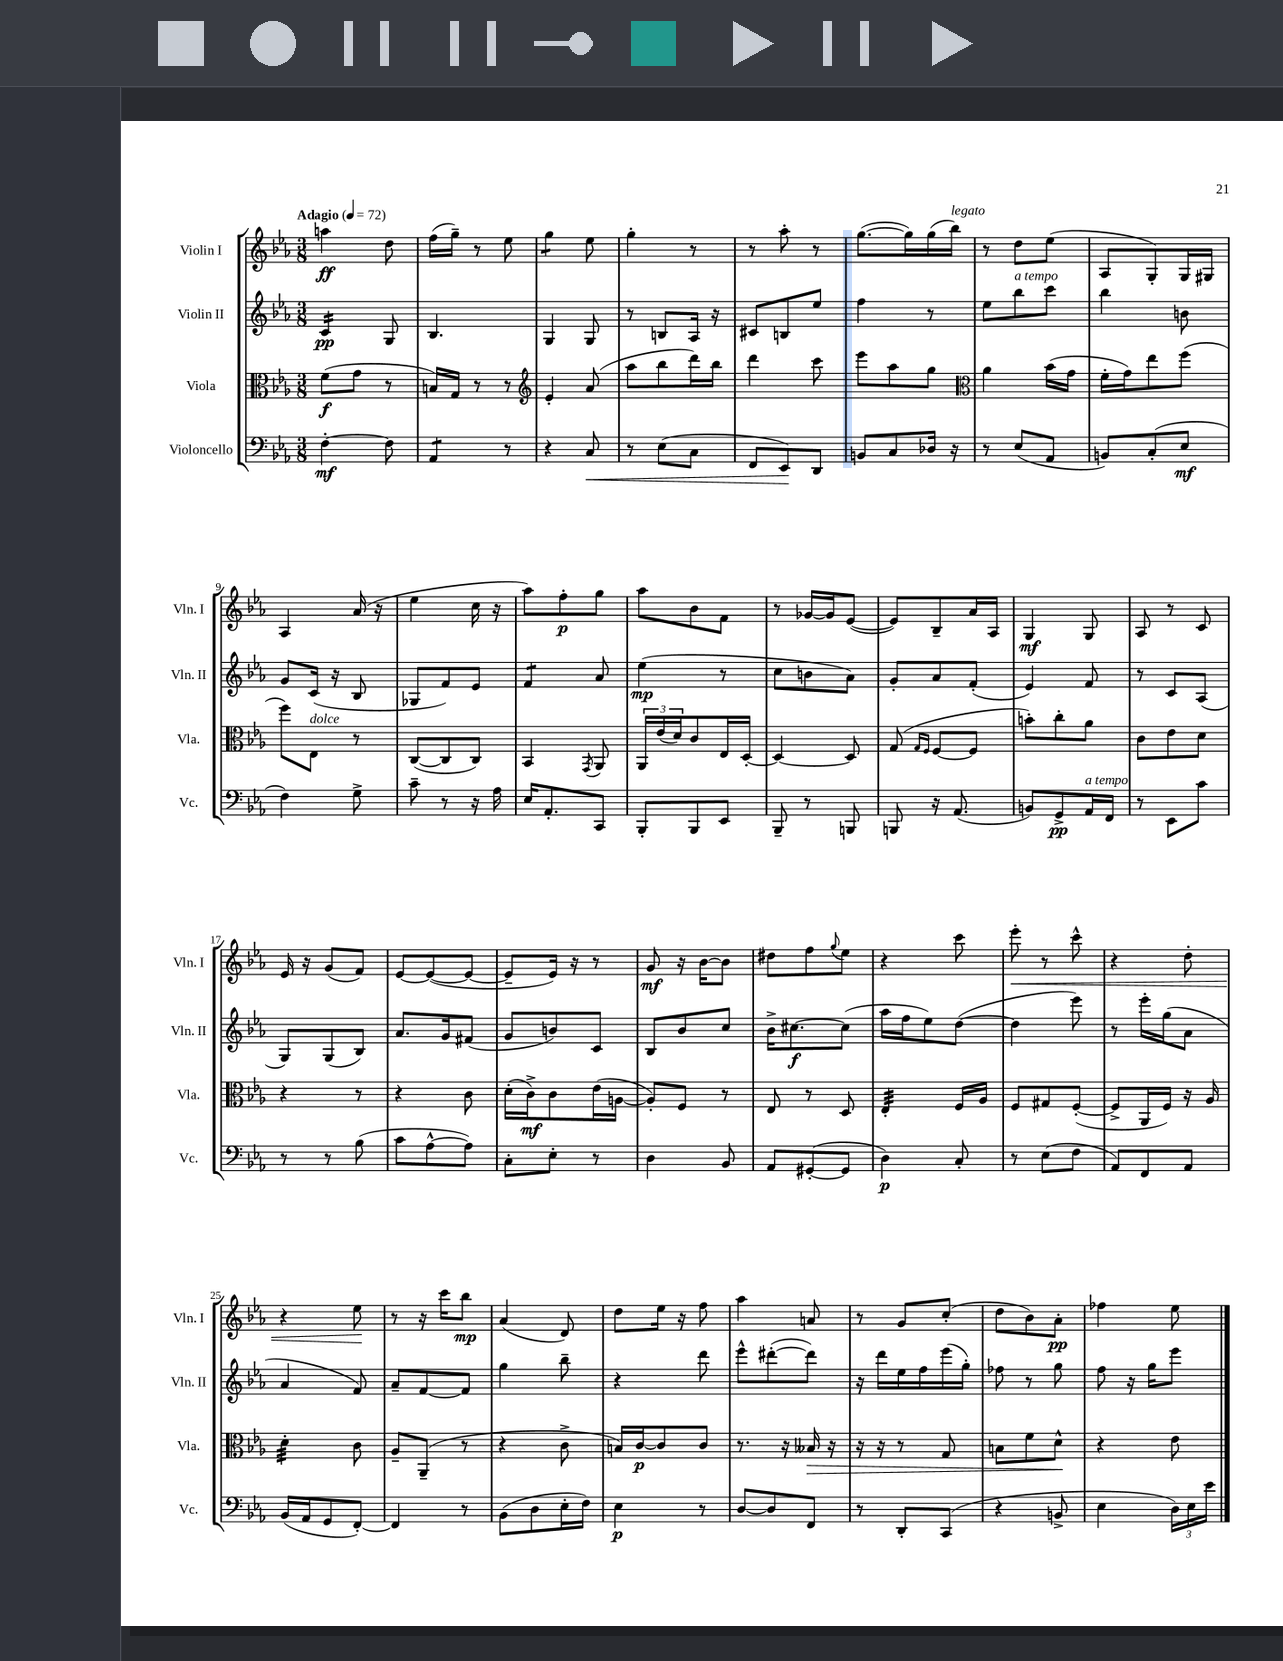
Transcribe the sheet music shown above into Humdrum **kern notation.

**kern	**kern	**kern	**kern
*staff4	*staff3	*staff2	*staff1
*clefF4	*clefC3	*clefG2	*clefG2
*k[b-e-a-]	*k[b-e-a-]	*k[b-e-a-]	*k[b-e-a-]
*M3/8	*M3/8	*M3/8	*M3/8
*MM72	*MM72	*MM72	*MM72
[4F'	(8f	4c	4aa
.	8g	.	.
8F]	8r	8G	8dd
=	=	=	=
4AA-	16B)	4.B-	(16ff
.	16G	.	16gg~)
.	8r	.	8r
8r	8r	.	8ee-
=	=	=	=
*	*clefG2	*	*
4r	4e-'	4G	4gg
8C	(8a-	8G	8ee-
=	=	=	=
8r	8aa-	8r	4gg'
(8E-	8bb-	8B	.
8C	16ddd)	16A-	8r
.	16bb-	16r	.
=	=	=	=
8FF	4ddd	8c#	8r
8EE-)	.	8B	8aa-'
8DD	8ccc	8ee-	8r
=	=	=	=
8BB	8eee-	4ff	([8.gg
8C	8aa-	.	.
.	.	.	16gg])
16D-	8gg	8r	(16gg
16r	.	.	16bb-)
=	=	=	=
*	*clefC3	*	*
8r	4a-	8ee-	8r
(8E-	.	8bb-	8dd
8AA-	(16b-	8ccc	(8ee-
.	16g	.	.
=	=	=	=
8BB)	16f'	4bb-	8A-
.	16g)	.	.
(8C'	8ee-	.	8G')
8E-	(8ff	8b	16G
.	.	.	16G#
=	=	=	=
4F)	8ff)	8g	4A-
.	8E-	(16c	.
.	.	16r	.
8G^	8r	8B-	(16a-
.	.	.	16r
=	=	=	=
8c~	([8C	8G-	4ee-
8r	8C]	8f)	.
16r	8C)	8e-	16cc
16A-	.	.	16r
=	=	=	=
16E-	4BB-	4f	8aa-)
8.AA-'	.	.	.
.	.	.	8ff'
.	8qGG	.	.
8CC	8AA-	8a-	8gg
=	=	=	=
8BBB-'	24AA-	(4ee-	8aa-
.	(24e-	.	.
.	24d)	.	.
8BBB-	8c	.	8b-
8EE-	16E-	8r	8f
.	[16D'	.	.
=	=	=	=
8BBB-~	4D_	8cc	8r
8r	.	8b	[16g-
.	.	.	16g-]
8BBB	8D]	8a-)	([8e-
=	=	=	=
8BBB	(8G	8g'	8e-])
.	16qqG	.	.
.	16qqF	.	.
16r	[8F	8a-	8B-~
(8.AA-	.	.	.
.	8F]	(8f'	16a-
.	.	.	16A-
=	=	=	=
8BB)	8b')	4e-)	4G
8GG^	8cc'	.	.
16AA-	8a-	8f	8G
16FF	.	.	.
=	=	=	=
8r	8c	8r	8A-
8EE-	8e-	8c	8r
8c	8d	(8A-	8c
=	=	=	=
8r	4r	8G)	16e-
.	.	.	16r
8r	.	(8G	(8g
(8B-	8r	8B-)	8f)
=	=	=	=
8c	4r	8.a-	[8e-
[8A-^^	.	.	(8e-_
.	.	16g	.
8A-])	8c	(8f#	8e-_
=	=	=	=
8C'	(16d'	8g	8e-~]
.	16c^)	.	.
8E-'	8c	8b)	16e-)
.	.	.	16r
8r	(16e-	8c	8r
.	[16A	.	.
=	=	=	=
4D	8A'])	8B-	8g
.	8F	8b-	16r
.	.	.	[16b-
8BB-	8r	8cc	8b-]
=	=	=	=
8AA-	8E-	16b-^	8dd#
.	.	[8.cc#	.
([8GG#'	8r	.	8ff
.	.	.	8qqgg
8GG#]	8D	(8cc#]	8ee-
=	=	=	=
4D)	4E-'	16aa-	4r
.	.	16ff	.
.	.	8ee-)	.
8C'	16F	([8dd	8ccc
.	16A-	.	.
=	=	=	=
8r	8F	4dd]	8eee-'
(8E-	8G#	.	8r
8F	([8F'	8eee-)	8ccc^^
=	=	=	=
8AA-)	8F^]	8r	4r
8FF	16AA-	16eee-'	.
.	16F)	(16gg	.
8AA-	16r	8a-	8dd'
.	16A-	.	.
=	=	=	=
(16BB-	4d'	4a-	4r
16AA-	.	.	.
8GG	.	.	.
[8FF')	8c	8f)	8ee-
=	=	=	=
4FF]	8A-~	8a-~	8r
.	(8AA-~	[8f	16r
.	.	.	16ccc
8r	8r	8f]	8bb-
=	=	=	=
(8BB-	4r	4gg	(4a-
8D	.	.	.
16E-'	8c^	8bb-~	8d)
16F)	.	.	.
=	=	=	=
4E-	16B)	4r	8dd
.	[16c	.	.
.	8c]	.	16ee-
.	.	.	16r
8r	8c	8ddd	8ff
=	=	=	=
[8D	8.r	8eee-^^	4aa-
8D]	.	([8ddd#'	.
.	16r	.	.
8FF	16B--	8ddd#])	8a
.	16r	.	.
=	=	=	=
8r	16r	16r	8r
.	16r	16ddd	.
8DD'	8r	16ee-	8g
.	.	16ff	.
(8CC	8G	(16eee-	(8cc'
.	.	16gg')	.
=	=	=	=
4r	8B	8ff-	8dd
.	8f	8r	8b-)
8BB^	8d^^	8gg	8a-'
=	=	=	=
4E-	4r	8ff	4ff-
.	.	16r	.
.	.	16gg	.
24D)	8e-	8eee-	8ee-
24E-	.	.	.
24e-	.	.	.
==	==	==	==
*-	*-	*-	*-
